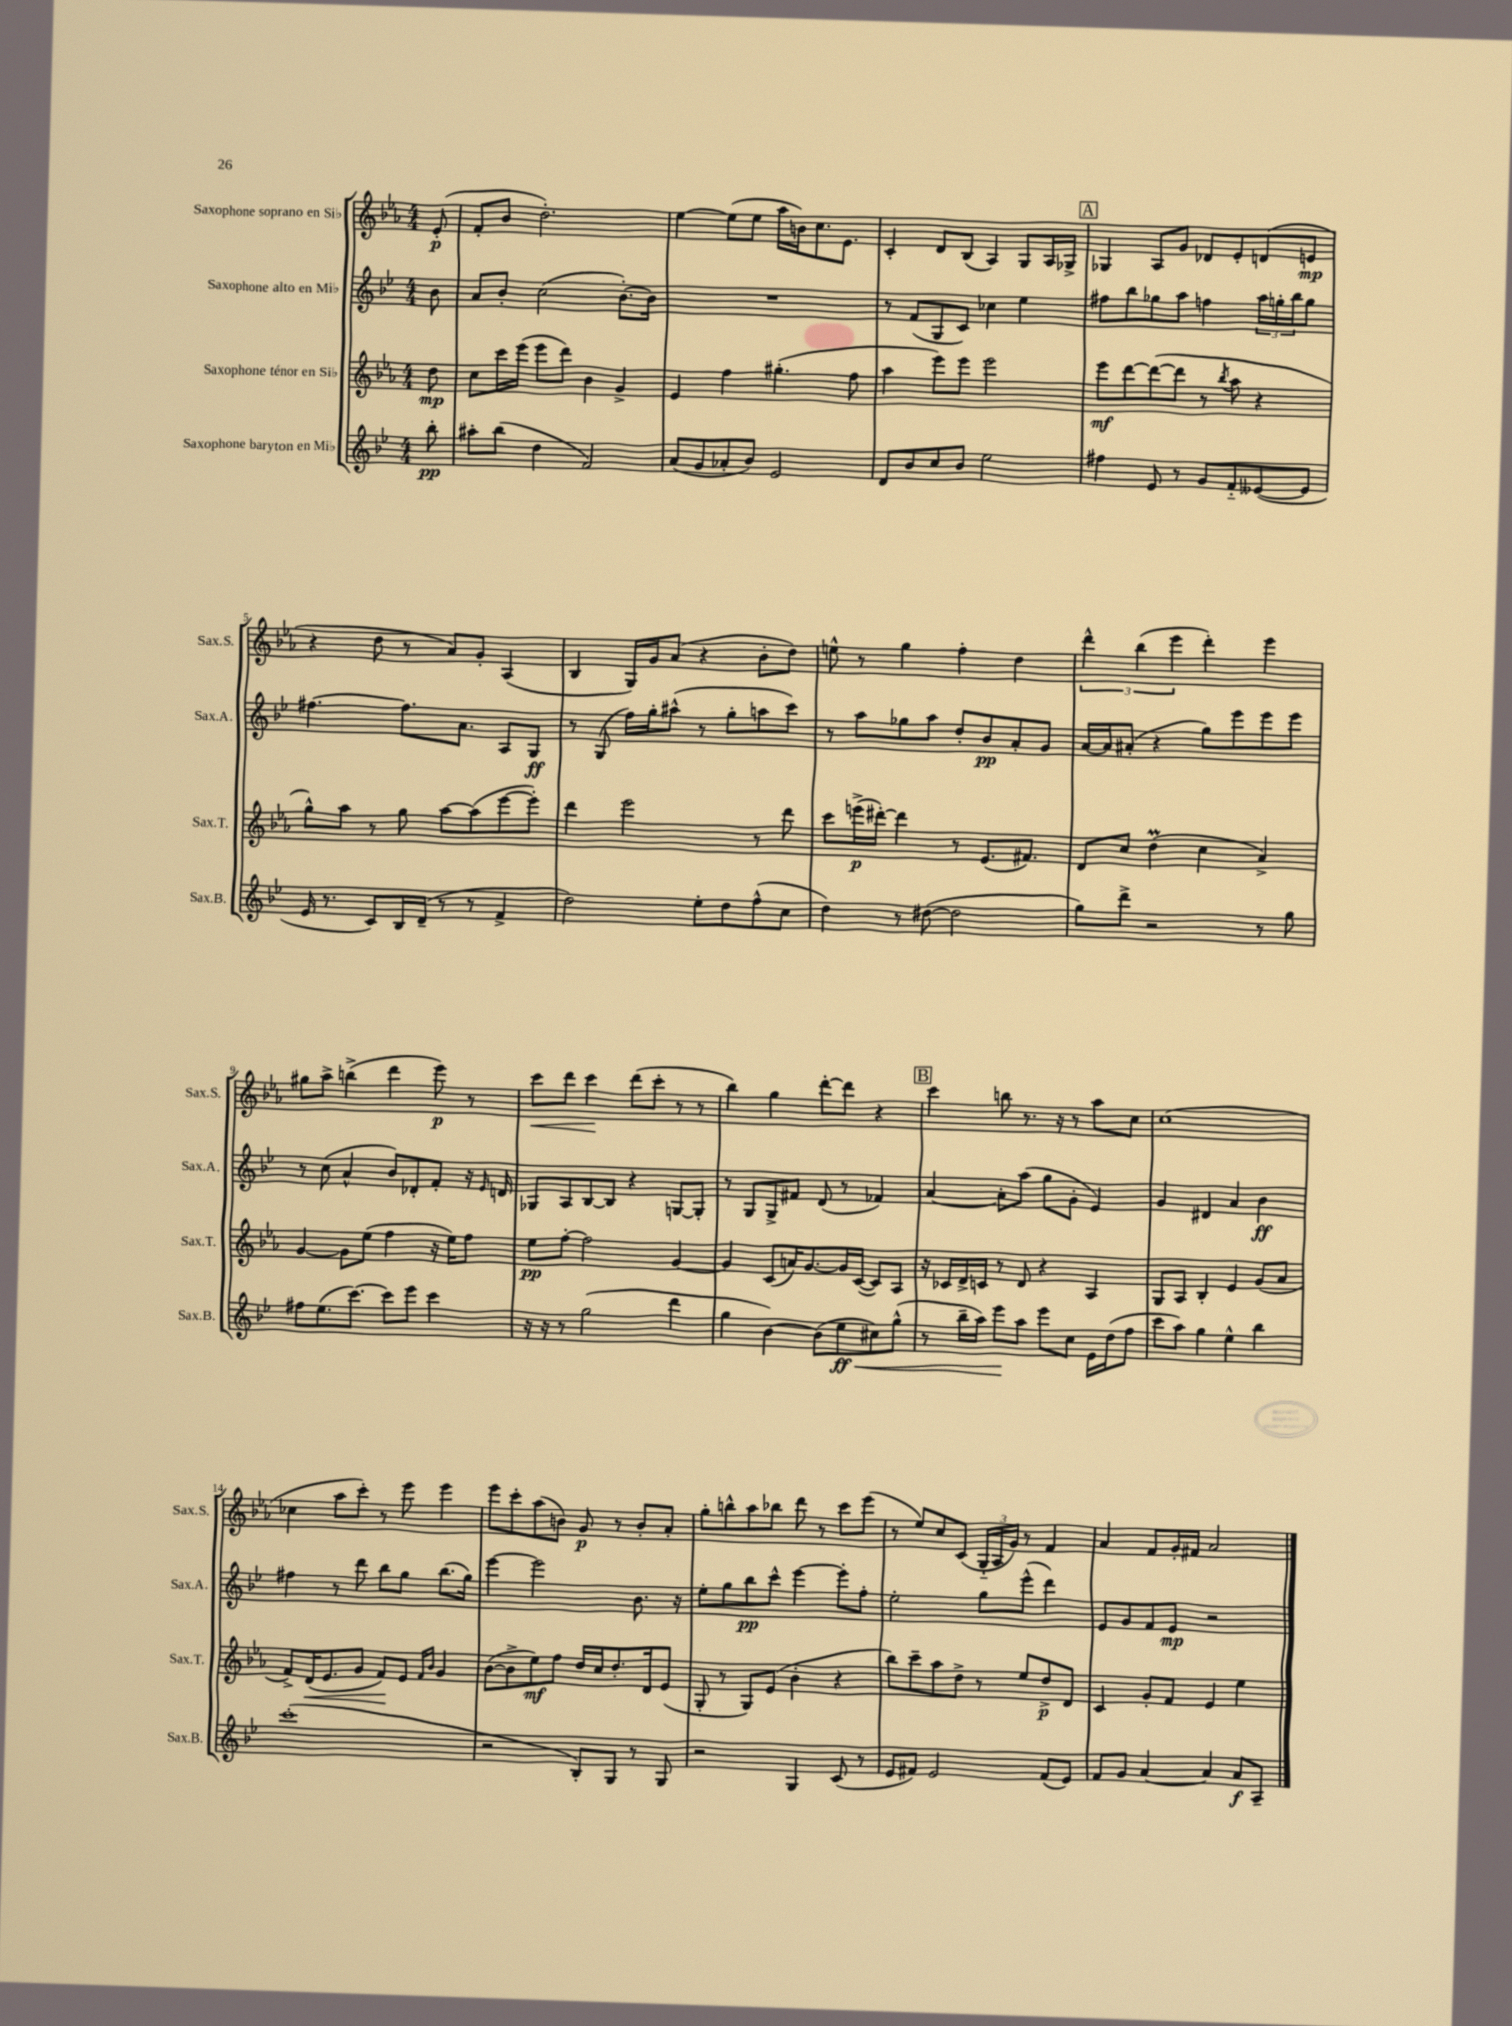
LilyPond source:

<<
\new StaffGroup <<
\new Staff = "s0" \with { instrumentName = "Saxophone soprano en Sib" shortInstrumentName = "Sax.S." } {
    \clef treble \key ees \major \numericTimeSignature \time 4/4 \partial 8
    ees'8-.\p( |
    f'8-. bes'8 d''2.-.) |
    ees''4~ ees''8( ees''8 aes''16 b'16) c''8. ees'8. |
    c'4-. d'8 bes8( aes4) g8 aes16 ges16-> |
    \mark \markup { \box "A" } ges4 aes8 g'8 des'8 ees'8-. d'8( e'8\mp |
    r4 d''8 r8 aes'8) g'8-. aes4( |
    bes4 g16) g'16 aes'8( r4 bes'8-. d''8) |
    e''8-^ r8 g''4 f''4-. d''4 |
    \tuplet 3/2 { d'''4-^ bes''4( ees'''4 } d'''4-.) ees'''4 |
    gis''8 aes''8-> b''4->( d'''4 ees'''8\p) r8 |
    c'''8\< d'''8 c'''4\! d'''8( c'''8-. r8 r8 |
    bes''4) g''4 d'''8~-. d'''8 r4 |
    \mark \markup { \box "B" } c'''4 b''8 r8. r16 r8 aes''8 c''8 |
    c''1( |
    ces''4 aes''8 c'''8-.) r8 ees'''8 ees'''4 |
    ees'''8 c'''8-. aes''8( b'8) g'8\p r8 b'8-. aes'8-. |
    g''8-. b''8-^ aes''8 bes''8 d'''8 r8 c'''8 ees'''8( |
    r8 ees''8) c''8 c'8( \tuplet 3/2 { g16-_ aes16 g'16) } r8 f'4 |
    aes'4 f'8 g'16-. fis'16 aes'2 \bar "|." |
}
\new Staff = "s1" \with { instrumentName = "Saxophone alto en Mib" shortInstrumentName = "Sax.A." } {
    \clef treble \key bes \major \numericTimeSignature \time 4/4 \partial 8
    bes'8 |
    a'8 bes'8-. c''2( bes'8.~-.) bes'16 |
    R1 |
    r8 f'8( g8 c'8) ces''4 ees''4 |
    \mark \markup { \box "A" } fis''8 bes''8 ges''8 a''8 f''4 \tuplet 3/2 { a''16 g''16-. bes''16 } g''8 |
    fis''4.~ fis''8. a'8. a8 g8\ff |
    r8 g8( f''16) g''16-. ais''8-^( r8 g''8-. a''8 c'''8) |
    r8 a''8 ges''8 a''8 d''8-. bes'8\pp a'8-. g'8 |
    a'16~ a'16 ais'8-.( r4 g''8) ees'''8 ees'''8 ees'''8 |
    r8 c''8( a'4-^ bes'8) des'8-. f'8-. r16 \grace { ees'16 } d'16 |
    ges8 a8 bes8~ bes8 r4 g8~ g8-. |
    r8 g8 g8-> fis'8 d'8( r8 fes'4) |
    \mark \markup { \box "B" } a'4~ a'8-. a''8( g''8 g'8-. ees'4) |
    g'4 dis'4 a'4 bes'4\ff |
    fis''4 r8 d'''8 bes''8 g''8 bes''8.( g''16) |
    ees'''4~ ees'''2 bes'8. r16 |
    ees''8-. g''8 bes''8\pp c'''8-^ ees'''4~ ees'''8-. f''8-. |
    ees''2-. g''8 ees'''8-^( d'''4) |
    ees'8 g'8 f'8 ees'8\mp r2 \bar "|." |
}
\new Staff = "s2" \with { instrumentName = "Saxophone ténor en Sib" shortInstrumentName = "Sax.T." } {
    \clef treble \key ees \major \numericTimeSignature \time 4/4 \partial 8
    d''8\mp |
    c''8 c'''16 ees'''16( ees'''8 d'''8) bes'4 g'4-> |
    ees'4 f''4 gis''4.-.( f''8 |
    aes''4 ees'''8) ees'''8 ees'''2 |
    \mark \markup { \box "A" } ees'''8\mf d'''8~ d'''8~( d'''8 r8 \acciaccatura { bes''8 } aes''8 r4 |
    g''8-^) aes''8 r8 g''8 aes''8~ aes''8( ees'''8~ ees'''8-.) |
    d'''4 ees'''2 r8 d'''8 |
    c'''8 e'''16->\p( dis'''16~-.) dis'''4 r8 ees'8.( fis'8.) |
    d'8 c''8 d''4\prall( c''4 aes'4->) |
    g'4~ g'8 ees''8( f''4 r16 ees''16) f''8 |
    ees''8\pp f''8~-. f''2 g'4~ |
    g'4 c'8( a'16) g'8.~ g'16 c'16~( c'8) aes8 |
    \mark \markup { \box "B" } r16 ces'16 d'16-> c'16 r8 d'8 r4 aes4 |
    g8 aes8 bes4-. ees'4 g'8( aes'8 |
    f'8->) d'16\<( ees'8. g'8 f'8\!) ees'8 \grace { f'16 bes'16 } g'4 |
    bes'8~( bes'8-> ees''8\mf) f''8 d''16 c''16 d''8.-. d'16 ees'8( |
    g8-. r8 g8) ees'8( bes'4-. r4 |
    bes''8) c'''8-- aes''8 d''8-> r8 ees''8 d''8->\p d'8 |
    c'4 g'8-. f'8 ees'4 ees''4 \bar "|." |
}
\new Staff = "s3" \with { instrumentName = "Saxophone baryton en Mib" shortInstrumentName = "Sax.B." } {
    \clef treble \key bes \major \numericTimeSignature \time 4/4 \partial 8
    bes''8-.\pp |
    ais''8-. bes''8( d''4 f'2) |
    a'8( g'8 aes'8-. bes'8) ees'2 |
    d'8 bes'8 c''8 bes'8 ees''2 |
    \mark \markup { \box "A" } fis''4 ees'8 r8 g'8 f'8-_ eeses'8~( eeses'8 |
    ees'16 r8. c'8) bes16 d'16--( r8 r8 f'4-> |
    d''2) ees''8-. d''8 f''8-^( c''8 |
    d''4) r8 dis''8~( dis''2 |
    g''8) d'''8-> r2 r8 g''8 |
    fis''8 ees''8.( c'''8.~) c'''8 ees'''8 c'''4 |
    r16 r16 r8 g''2( d'''4 |
    g''4 bes'4~) bes'8( ees''8\ff\< cis''8) g''8-^( |
    \mark \markup { \box "B" } r8 bes''16-- a''16) ees'''8\! a''8 ees'''8 c''8 ees'16 d''16( f''8 |
    c'''8 a''8) g''4 ees''4-^ bes''4 |
    c'''1-.( |
    r2 bes8-.) g8 r8 g8 |
    r2 g4 c'8( r8 |
    ees'8 fis'8) ees'2 fis'8( ees'8) |
    f'8 g'8 a'4~ a'4 a'8\f a8-- \bar "|." |
}
>>
>>
